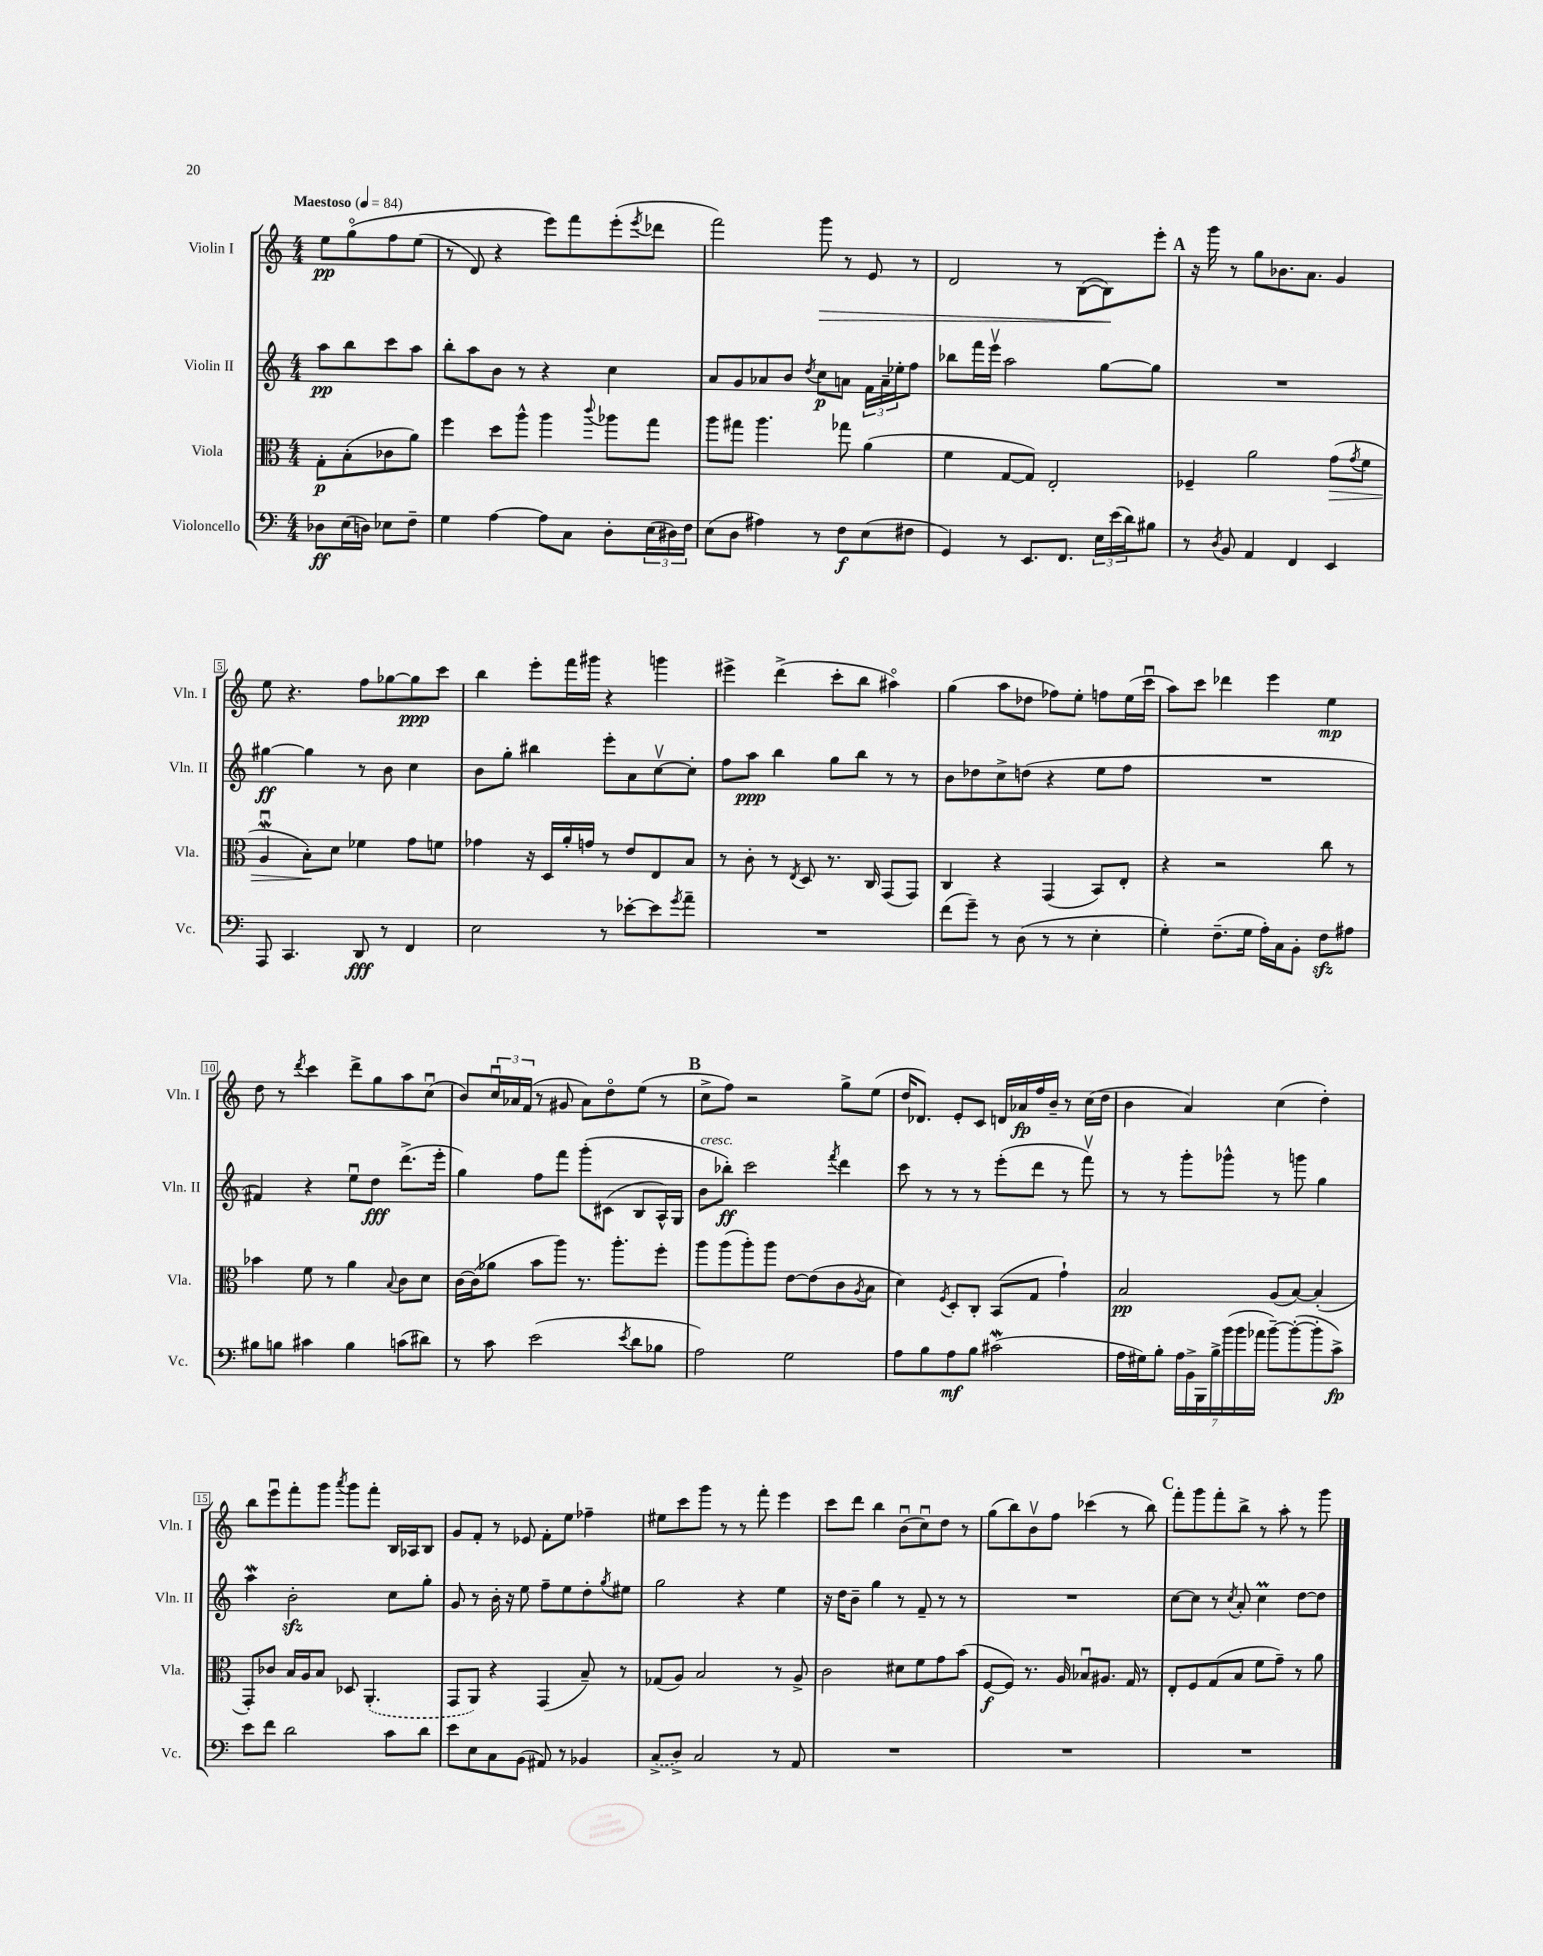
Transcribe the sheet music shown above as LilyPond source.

<<
\new StaffGroup <<
\new Staff = "s0" \with { instrumentName = "Violin I" shortInstrumentName = "Vln. I" } {
    \clef treble \key c \major \numericTimeSignature \time 4/4 \partial 2 \tempo "Maestoso" 4 = 84
    e''8\pp g''8\flageolet\( f''8 e''8( |
    r8 d'8) r4 e'''8\) f'''8 e'''8-.( \acciaccatura { e'''8 } des'''8 |
    f'''2) g'''8\> r8 e'8 r8 |
    d'2 r8 b8~( b8\!) e'''8-. |
    \mark \markup { \bold "A" } r16 g'''16 r8 g''8 bes'8. a'8. g'4 |
    e''8 r4. f''8 ges''8~ ges''8\ppp c'''8 |
    b''4 e'''8-. f'''16 gis'''16 r4 g'''4 |
    eis'''4-> d'''4->( c'''8-. b''8 ais''4\flageolet) |
    g''4( a''8 des''8 fes''8) e''8-. f''8 e''16( c'''16\downbow |
    a''8) c'''8 des'''4 e'''4 e''4\mp |
    d''8 r8 \acciaccatura { d'''8 } c'''4 d'''8-> g''8 a''8 c''8\downbow( |
    b'8) \tuplet 3/2 { c''16\downbow aes'16 f'16( } r8 gis'8 aes'8) d''8\flageolet e''8( r8 |
    \mark \markup { \bold "B" } c''8-> f''8) r2 g''8-> e''8( |
    d''16 des'8.) e'8-. c'8 d'16 aes'16\fp f''16 b'16-- r8 c''16( d''16 |
    b'4 a'4) c''4( d''4-.) |
    b''8 e'''8\downbow f'''8-. g'''8 \acciaccatura { a'''8 } g'''8 f'''8-. b16 aes16 b8 |
    g'8 f'8-. r8 ees'8 f'8-. e''8 fes''4-- |
    eis''8 c'''8 g'''8 r8 r8 f'''8-. e'''4 |
    c'''8 d'''8 b''4 b'8\downbow( c''8\downbow) d''8 r8 |
    g''8( b''8) b'8\upbow f''8 ces'''4( r8 b''8) |
    \mark \markup { \bold "C" } f'''8-. g'''8 f'''8-. b''8-> r8 a''8-. r8 g'''8 \bar "|." |
}
\new Staff = "s1" \with { instrumentName = "Violin II" shortInstrumentName = "Vln. II" } {
    \clef treble \key c \major \numericTimeSignature \time 4/4 \partial 2
    a''8\pp b''8 c'''8 a''8 |
    b''8-. a''8 b'8 r8 r4 c''4 |
    a'8 g'8 aes'8 b'8 \acciaccatura { d''8 } c''8\p a'8 \tuplet 3/2 { f'16 a'16-- ees''16-. } f''8 |
    bes''8 f'''16 e'''16\upbow a''2 g''8~ g''8 |
    \mark \markup { \bold "A" } R1 |
    gis''4~\ff gis''4 r8 b'8 c''4 |
    b'8 g''8-. bis''4 e'''8-. a'8 c''8~\upbow c''8-. |
    f''8 a''8\ppp b''4 g''8 b''8 r8 r8 |
    b'8 des''8 c''8-> d''8( r4 e''8 f''8 |
    R1 |
    fis'4) r4 e''8\downbow d''8\fff d'''8.->( e'''16-. |
    g''4) f''8 f'''8 g'''8-.\( cis'8( b8 a16-^) g16 |
    \mark \markup { \bold "B" } b'8^\markup { \italic "cresc." } bes''8-.\ff\) c'''2 \acciaccatura { f'''8 } d'''4 |
    c'''8 r8 r8 r8 e'''8-.( d'''8 r8 f'''8\upbow) |
    r8 r8 g'''8-. ges'''8-^ r8 g'''8 g''4 |
    a''4\mordent b'2-.\sfz c''8 g''8-. |
    g'8 r8 b'16-. r16 e''8 f''8-- e''8 d''8-. \acciaccatura { g''8 } eis''8 |
    g''2 r4 e''4 |
    r16 d''16 b'8-- g''4 r8 f'8-- r8 r8 |
    R1 |
    \mark \markup { \bold "C" } c''8~ c''8 r8 \acciaccatura { c''8 } a'8-. c''4\prall d''8~ d''8 \bar "|." |
}
\new Staff = "s2" \with { instrumentName = "Viola" shortInstrumentName = "Vla." } {
    \clef alto \key c \major \numericTimeSignature \time 4/4 \partial 2
    g8-.\p b8-.( ces'8 a'8) |
    f''4 d''8 a''8-^ a''4 \appoggiatura { c'''8 } aes''8 g''8 |
    a''8 gis''8 a''4. ges''8 a'4( |
    f'4 g8~ g8) e2-. |
    \mark \markup { \bold "A" } fes4-- a'2 g'8\>( \acciaccatura { g'8 } f'8 |
    a4\downbow\mordent b8-.\!) d'8 fes'4 g'8 f'8 |
    ges'4 r16 d16 a'16-. g'16 r8 e'8 e8 b8 |
    r8 c'8-. r8 \acciaccatura { e8 } d8 r8. c16 g,8( g,8) |
    c4 r4 g,4( b,8) e8-. |
    r4 r2 c''8 r8 |
    bes'4 f'8 r8 a'4 \appoggiatura { b8 } c'8 d'8 |
    c'16~ c'16( aes'8 b'8 a''8) r8. a''8.-. f''8-. |
    \mark \markup { \bold "B" } a''8 a''8( a''8-.) a''8 e'8~ e'8( c'8 \acciaccatura { a8 } b8 |
    d'4) \acciaccatura { f8 } d8-. c8-. b,8( g8 g'4-!) |
    b2\pp a8( b8~) b4-.( |
    g,8-.) ces'8 b16 a16 b8 des8 \once \slurDashed a,4.-.( |
    g,8 a,8) r4 g,4( b8--) r8 |
    ges8( a8) b2 r8 a8-> |
    c'2 dis'8 f'8 g'8 b'8( |
    f8~\f f8) r8. a16 bes8\downbow ais8. g16 r8 |
    \mark \markup { \bold "C" } e8-. f8 g8( b8 f'8 g'8--) r8 a'8 \bar "|." |
}
\new Staff = "s3" \with { instrumentName = "Violoncello" shortInstrumentName = "Vc." } {
    \clef bass \key c \major \numericTimeSignature \time 4/4 \partial 2
    des8\ff e16( d16) ees8 f8-- |
    g4 a4~ a8 c8 d8-. \tuplet 3/2 { e16( dis16) f16 } |
    e8( d8 ais4) r8 f8\f e8( fis8 |
    g,4) r8 e,8. f,8. \tuplet 3/2 { e16 e'16( d'16) } bis8 |
    \mark \markup { \bold "A" } r8 \acciaccatura { d8 } b,8 a,4 f,4 e,4 |
    a,,8 c,4. d,8\fff r8 f,4 |
    e2 r8 ees'8~-. ees'8 \acciaccatura { g'8 } a'8-- |
    R1 |
    f'8( g'8--) r8 d8( r8 r8 e4-. |
    g4-.) f8.--( g16 a16-.) c16 b,8-. f8\sfz ais8 |
    bis8 b8 cis'4 b4 c'8( dis'8) |
    r8 c'8 e'2( \acciaccatura { e'8 } d'8 bes8 |
    \mark \markup { \bold "B" } a2) g2 |
    a8 b8 a8\mf b8 cis'2\mordent( |
    a16 gis16) b8-. \tuplet 7/4 { a16 b,16-> b,,16 b16-> b'16( b'16 aes'16 } b'8~--) b'8~-.( b'8-. c'8->\fp) |
    e'8 f'8 d'2 c'8 d'8 |
    e'8 e8 c8 b,8( ais,8) r8 bes,4 |
    \once \slurDashed c8->( d8->) c2 r8 a,8 |
    R1 |
    R1 |
    \mark \markup { \bold "C" } R1 \bar "|." |
}
>>
>>
\layout { \context { \Score \override BarNumber.stencil = #(make-stencil-boxer 0.1 0.3 ly:text-interface::print) } }
